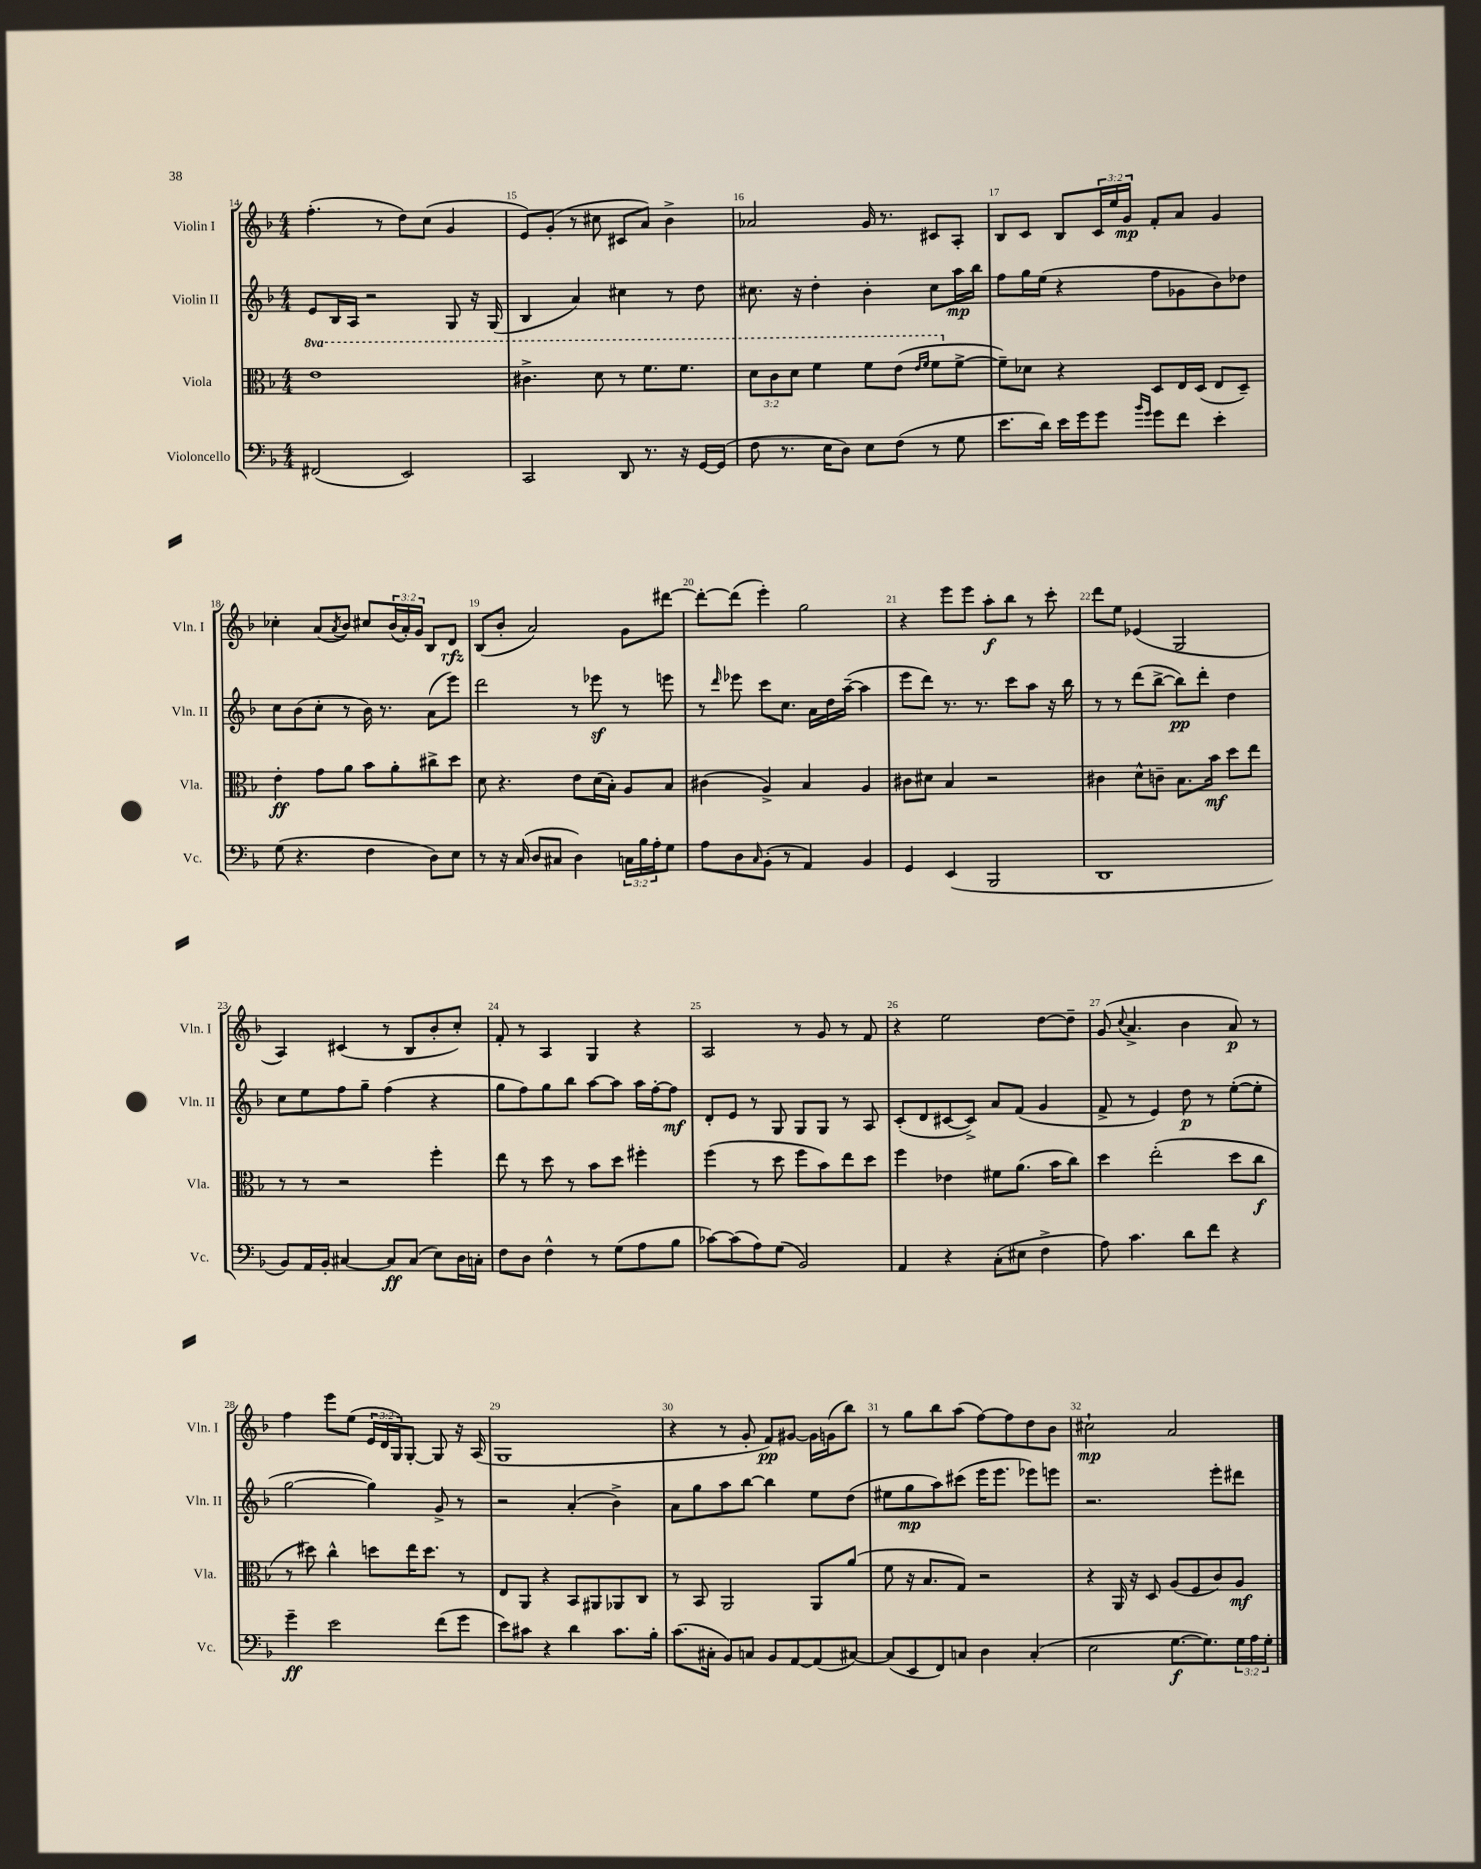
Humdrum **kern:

**kern	**dynam	**kern	**dynam	**kern	**dynam	**kern	**dynam
*part4	*part4	*part3	*part3	*part2	*part2	*part1	*part1
*staff4	*staff4	*staff3	*staff3	*staff2	*staff2	*staff1	*staff1
*I"Violoncello	*	*I"Viola	*	*I"Violin II	*	*I"Violin I	*
*I'Vc.	*	*I'Vla.	*	*I'Vln. II	*	*I'Vln. I	*
*clefF4	*	*clefC3	*	*clefG2	*	*clefG2	*
*k[b-]	*	*k[b-]	*	*k[b-]	*	*k[b-]	*
*M4/4	*	*M4/4	*	*M4/4	*	*M4/4	*
*	*	*8va	*	*	*	*	*
=14	=14	=14	=14	=14	=14	=14	=14
(2FF#X/	.	1ee	.	8e/L	.	(4.ff'\	.
.	.	.	.	16B-/L	.	.	.
.	.	.	.	16A/JJ	.	.	.
.	.	.	.	2r	.	.	.
.	.	.	.	.	.	8r	.
2EE/)	.	.	.	.	.	8dd\L)	.
.	.	.	.	.	.	(8cc\J	.
.	.	.	.	8G/	.	4g/	.
.	.	.	.	16r	.	.	.
.	.	.	.	(16G/	.	.	.
=15	=15	=15	=15	=15	=15	=15	=15
2CC/	.	4.cc#X^\	.	4B-/	.	8e/L)	.
.	.	.	.	.	.	(8g'/J	.
.	.	.	.	4a/)	.	8r	.
.	.	8dd\	.	.	.	8cc#X\	.
8DD/	.	8r	.	4cc#X\	.	8c#X/L	.
8.r	.	8.ff\L	.	.	.	8a/J)	.
.	.	.	.	8r	.	4b-^\	.
16r	.	8.ff\J	.	.	.	.	.
[16GG/LL	.	.	.	8dd\	.	.	.
(16GG/JJ]	.	.	.	.	.	.	.
=16	=16	=16	=16	=16	=16	=16	=16
8F\	.	12dd\L	.	8.cc#X\	.	2a-X/	.
.	.	12cc\	.	.	.	.	.
8.r	.	.	.	.	.	.	.
.	.	12dd\J	.	.	.	.	.
.	.	.	.	16r	.	.	.
.	.	4ff\	.	4dd'\	.	.	.
16E\KL	.	.	.	.	.	.	.
8D\J)	.	.	.	.	.	.	.
8E\L	.	8ff\L	.	4b-'\	.	16g/	.
.	.	.	.	.	.	8.r	.
(8F\J	.	(8ee\J	.	.	.	.	.
.	.	16qqee/LL	.	.	.	.	.
.	.	16qqff/JJ	.	.	.	.	.
8r	.	8ff\L	.	8cc#\L	.	8c#X/L	.
*	*	*X8va	*	*	*	*	*
8G\	.	[8f^\J	.	16aa\L	mp	8A'/J	.
.	.	.	.	16bb-\JJ	.	.	.
=17	=17	=17	=17	=17	=17	=17	=17
8.e\L	.	8f~\L])	.	8ff\L	.	8B-/L	.
.	.	8d-X\J	.	16gg\L	.	8c/J	.
16d\Jk)	.	.	.	(16ee\JJ	.	.	.
16e\LL	.	4r	.	4r	.	8B-/L	.
16g\J	.	.	.	.	.	.	.
8g\J	.	.	.	.	.	24c/L	.
.	.	.	.	.	.	24ee/	.
.	.	.	.	.	.	24g/JJ	mp
16qqb-/LL	.	.	.	.	.	.	.
16qqg/JJ	.	.	.	.	.	.	.
8g\L	.	8D/L	.	8ff\L	.	8f'/L	.
8f\J	.	16E/L	.	8g-X\	.	8a/J	.
.	.	(16D/JJ	.	.	.	.	.
4e'\	.	8E/L	.	8b-\)	.	4g/	.
.	.	8D~/J)	.	8dd-X\J	.	.	.
!!LO:LB:g=z
=18	=18	=18	=18	=18	=18	=18	=18
(8G\	.	4e'\	ff	8cc\L	.	4cc-X'\	.
4.r	.	.	.	(8b-\	.	.	.
.	.	8g\L	.	8cc'\J	.	(8a/L	.
.	.	.	.	.	.	8qa/	.
.	.	8a\J	.	8r	.	8b-/J)	.
4F\	.	8b-\L	.	16b-\)	.	8cc#X/L	.
.	.	.	.	8.r	.	.	.
.	.	8a'\	.	.	.	(24b-/L	.
.	.	.	.	.	.	24a'/)	.
.	.	.	.	.	.	24g/JJ	.
8D\L)	.	8cc#X^\	.	(8a\L	.	8B-/L	.
8E\J	.	8dd\J	.	8eee\J)	.	8d/J	rfz
=19	=19	=19	=19	=19	=19	=19	=19
8r	.	8d\	.	2ddd\	.	(8B-/L	.
16r	.	4.r	.	.	.	8b-'/J	.
(16C/	.	.	.	.	.	.	.
8D/L	.	.	.	.	.	2a/)	.
8C#X/J	.	.	.	.	.	.	.
4D\)	.	8e\L	.	8r	.	.	.
.	.	(16d\L	.	8eee-Xz\	.	.	.
.	.	16B-'\JJ)	.	.	.	.	.
24Cn\LL	.	8A/L	.	8r	.	8g\L	.
24B-\	.	.	.	.	.	.	.
24A'\J	.	.	.	.	.	.	.
8G\J	.	8B-/J	.	8eeen\	.	[8ddd#X\J	.
=20	=20	=20	=20	=20	=20	=20	=20
8A\L	.	(4c#X\	.	8r	.	8ddd#'\L_	.
.	.	.	.	16qqddd/	.	.	.
8D\	.	.	.	8eee-X\	.	(8ddd#\J]	.
16qqC/	.	.	.	.	.	.	.
(8BB-'\J	.	4A^/)	.	8ccc\L	.	4eee'\)	.
8r	.	.	.	8.cc\J	.	.	.
4AA/)	.	4B-/	.	.	.	2gg\	.
.	.	.	.	16a\LL	.	.	.
.	.	.	.	16dd\	.	.	.
.	.	.	.	([16aa~\JJ	.	.	.
4BB-/	.	4A/	.	4aa\]	.	.	.
=21	=21	=21	=21	=21	=21	=21	=21
4GG/	.	8c#X\L	.	8eee\L	.	4r	.
.	.	8d#X\J	.	8ddd\J)	.	.	.
(4EE/	.	4B-/	.	8.r	.	8eee\L	.
.	.	.	.	.	.	8eee\J	.
.	.	.	.	8.r	.	.	.
2BBB-/	.	2r	.	.	.	8aa'\L	f
.	.	.	.	8ccc\L	.	8bb-\J	.
.	.	.	.	8aa\J	.	8r	.
.	.	.	.	16r	.	8ccc'\	.
.	.	.	.	16bb-\	.	.	.
=22	=22	=22	=22	=22	=22	=22	=22
1DD	.	4c#X\	.	8r	.	8ddd\L	.
.	.	.	.	8r	.	8ee\J	.
.	.	8d^^\L	.	(8ddd\L	.	(4e-X/	.
.	.	8cn~\J	.	[8bb-^\J	.	.	.
.	.	8.B-\L	.	8bb-\L])	pp	2G/	.
.	.	.	.	8ddd'\J	.	.	.
.	.	16b-\Jk	mf	.	.	.	.
.	.	8dd\L	.	4dd\	.	.	.
.	.	8ee\J	.	.	.	.	.
!!LO:LB:g=z
=23	=23	=23	=23	=23	=23	=23	=23
8BB-/L)	.	8r	.	8cc\L	.	4A/)	.
16AA/L	.	8r	.	8ee\	.	.	.
16BB-'/JJ	.	.	.	.	.	.	.
[4C#X/	.	2r	.	8ff\	.	(4c#X/	.
.	.	.	.	8gg~\J	.	.	.
8C#/L]	ff	.	.	(4ff\	.	8r	.
(8C#/J	.	.	.	.	.	8B-/L	.
8E\L)	.	4ff'\	.	4r	.	8b-'/	.
16D\L	.	.	.	.	.	8cc'/J)	.
16Cn'\JJ	.	.	.	.	.	.	.
=24	=24	=24	=24	=24	=24	=24	=24
8F\L	.	8ee\	.	8gg\L	.	8f'/	.
8D\J	.	8r	.	8ff\)	.	8r	.
4F^^\	.	8dd\	.	8gg\	.	4A/	.
.	.	8r	.	8bb-\J	.	.	.
8r	.	8b-\L	.	[8aa\L	.	4G/	.
(8G\L	.	8dd\J	.	8aa\J]	.	.	.
8A\	.	4ff#X'\	.	16aa\LL	.	4r	.
.	.	.	.	[16ff'\J	.	.	.
8B-\J	.	.	.	8ff\J]	mf	.	.
=25	=25	=25	=25	=25	=25	=25	=25
[8c-X\L)	.	(4ff\	.	8d'/L	.	2A/	.
(8c-\]	.	.	.	8e/J	.	.	.
8A\)	.	8r	.	8r	.	.	.
(8G\J	.	8dd\	.	8G/	.	.	.
2BB-/)	.	8ff\L	.	8G/L	.	8r	.
.	.	8b-\)	.	8G/J	.	8g/	.
.	.	8ee\	.	8r	.	8r	.
.	.	8dd\J	.	8A/	.	8f/	.
=26	=26	=26	=26	=26	=26	=26	=26
4AA/	.	4ff\	.	(8c'/L	.	4r	.
.	.	.	.	8d/	.	.	.
4r	.	4e-X\	.	[8c#X/	.	2ee\	.
.	.	.	.	8c#^/J])	.	.	.
(8C'\L	.	8f#X\L	.	8a/L	.	.	.
8E#X\J	.	(8.a\J	.	(8f/J	.	.	.
4F^\	.	.	.	4g/	.	[8dd\L	.
.	.	16b-\KL	.	.	.	.	.
.	.	8cc\J)	.	.	.	8dd~\J]	.
=27	=27	=27	=27	=27	=27	=27	=27
8A\)	.	4dd\	.	8f^/	.	(8g/	.
.	.	.	.	.	.	8qqcc/	.
4.c\	.	.	.	8r	.	4.a^/	.
.	.	(2ee'\	.	4e/)	.	.	.
8d\L	.	.	.	8dd\	p	4b-\	.
8f\J	.	.	.	8r	.	.	.
4r	.	8dd\L	.	([8ee'\L	.	8a/)	p
.	.	8cc\J	f	8ee'\J]	.	8r	.
!!LO:LB:g=z
=28	=28	=28	=28	=28	=28	=28	=28
4g~\	ff	8r	.	[2gg\	.	4ff\	.
.	.	8dd#X\)	.	.	.	.	.
2e\	.	4cc^^\	.	.	.	8eee\L	.
.	.	.	.	.	.	(8ee\J	.
.	.	8ddn\L	.	4gg\])	.	24e/LL	.
.	.	.	.	.	.	24d/	.
.	.	.	.	.	.	24G/J)	.
.	.	16ee\K	.	.	.	[8G'/J	.
.	.	8.dd\J	.	.	.	.	.
(8f\L	.	.	.	8g^/	.	8G/]	.
8g\J	.	8r	.	8r	.	16r	.
.	.	.	.	.	.	(16A/	.
=29	=29	=29	=29	=29	=29	=29	=29
8e\L)	.	8E/L	.	2r	.	1G	.
8c#X\J	.	8AA/J	.	.	.	.	.
4r	.	4r	.	.	.	.	.
4d\	.	8BB-/L	.	(4a'/	.	.	.
.	.	8AA#X/	.	.	.	.	.
8.c#\L	.	8AA-X/	.	4b-^\)	.	.	.
.	.	8C/J	.	.	.	.	.
16B-'\Jk	.	.	.	.	.	.	.
=30	=30	=30	=30	=30	=30	=30	=30
(8.c\L	.	8r	.	8a\L	.	4r	.
.	.	8BB-/	.	8gg\	.	.	.
16C#X'\Jk	.	.	.	.	.	.	.
8BB-/L)	.	2AA/	.	8aa\	.	8r	.
8Cn/J	.	.	.	[8bb-\J	.	8g'/	.
8BB-/L	.	.	.	4bb-\]	.	8f/L)	pp
[8AA/	.	.	.	.	.	[8g#X/J	.
(8AA/]	.	8AA/L	.	8ee\L	.	16g#\LL]	.
.	.	.	.	.	.	(16gn\J	.
[8C#X/J)	.	(8a/J	.	(8dd\J	.	8bb-\J)	.
=31	=31	=31	=31	=31	=31	=31	=31
(8C#/L]	.	8f\	.	8ee#X\L	.	8r	.
8EE/	.	16r	.	8gg\	mp	8gg\L	.
.	.	8.B-/L	.	.	.	.	.
8FF/)	.	.	.	8aa\)	.	8bb-\	.
8Cn/J	.	8G/J)	.	(8ccc#X\J	.	(8aa\J	.
4D\	.	2r	.	16eee\KL	.	[8ff\L)	.
.	.	.	.	8.eee\J	.	.	.
.	.	.	.	.	.	8ff\]	.
(4C'/	.	.	.	8eee-X\L)	.	8dd\	.
.	.	.	.	8eeen\J	.	8b-\J	.
=32	=32	=32	=32	=32	=32	=32	=32
2E\	.	4r	.	2.r	.	2cc#X`\	mp
.	.	16AA/	.	.	.	.	.
.	.	16r	.	.	.	.	.
.	.	8D/	.	.	.	.	.
[8.G\L	f	(8A/L	.	.	.	2a/	.
.	.	8F/	.	.	.	.	.
8.G\])	.	.	.	.	.	.	.
.	.	8c/)	.	8eee'\L	.	.	.
24G\L	.	8A/J	mf	8ddd#X\J	.	.	.
24A\	.	.	.	.	.	.	.
24G'\JJ	.	.	.	.	.	.	.
==	==	==	==	==	==	==	==
*-	*-	*-	*-	*-	*-	*-	*-
